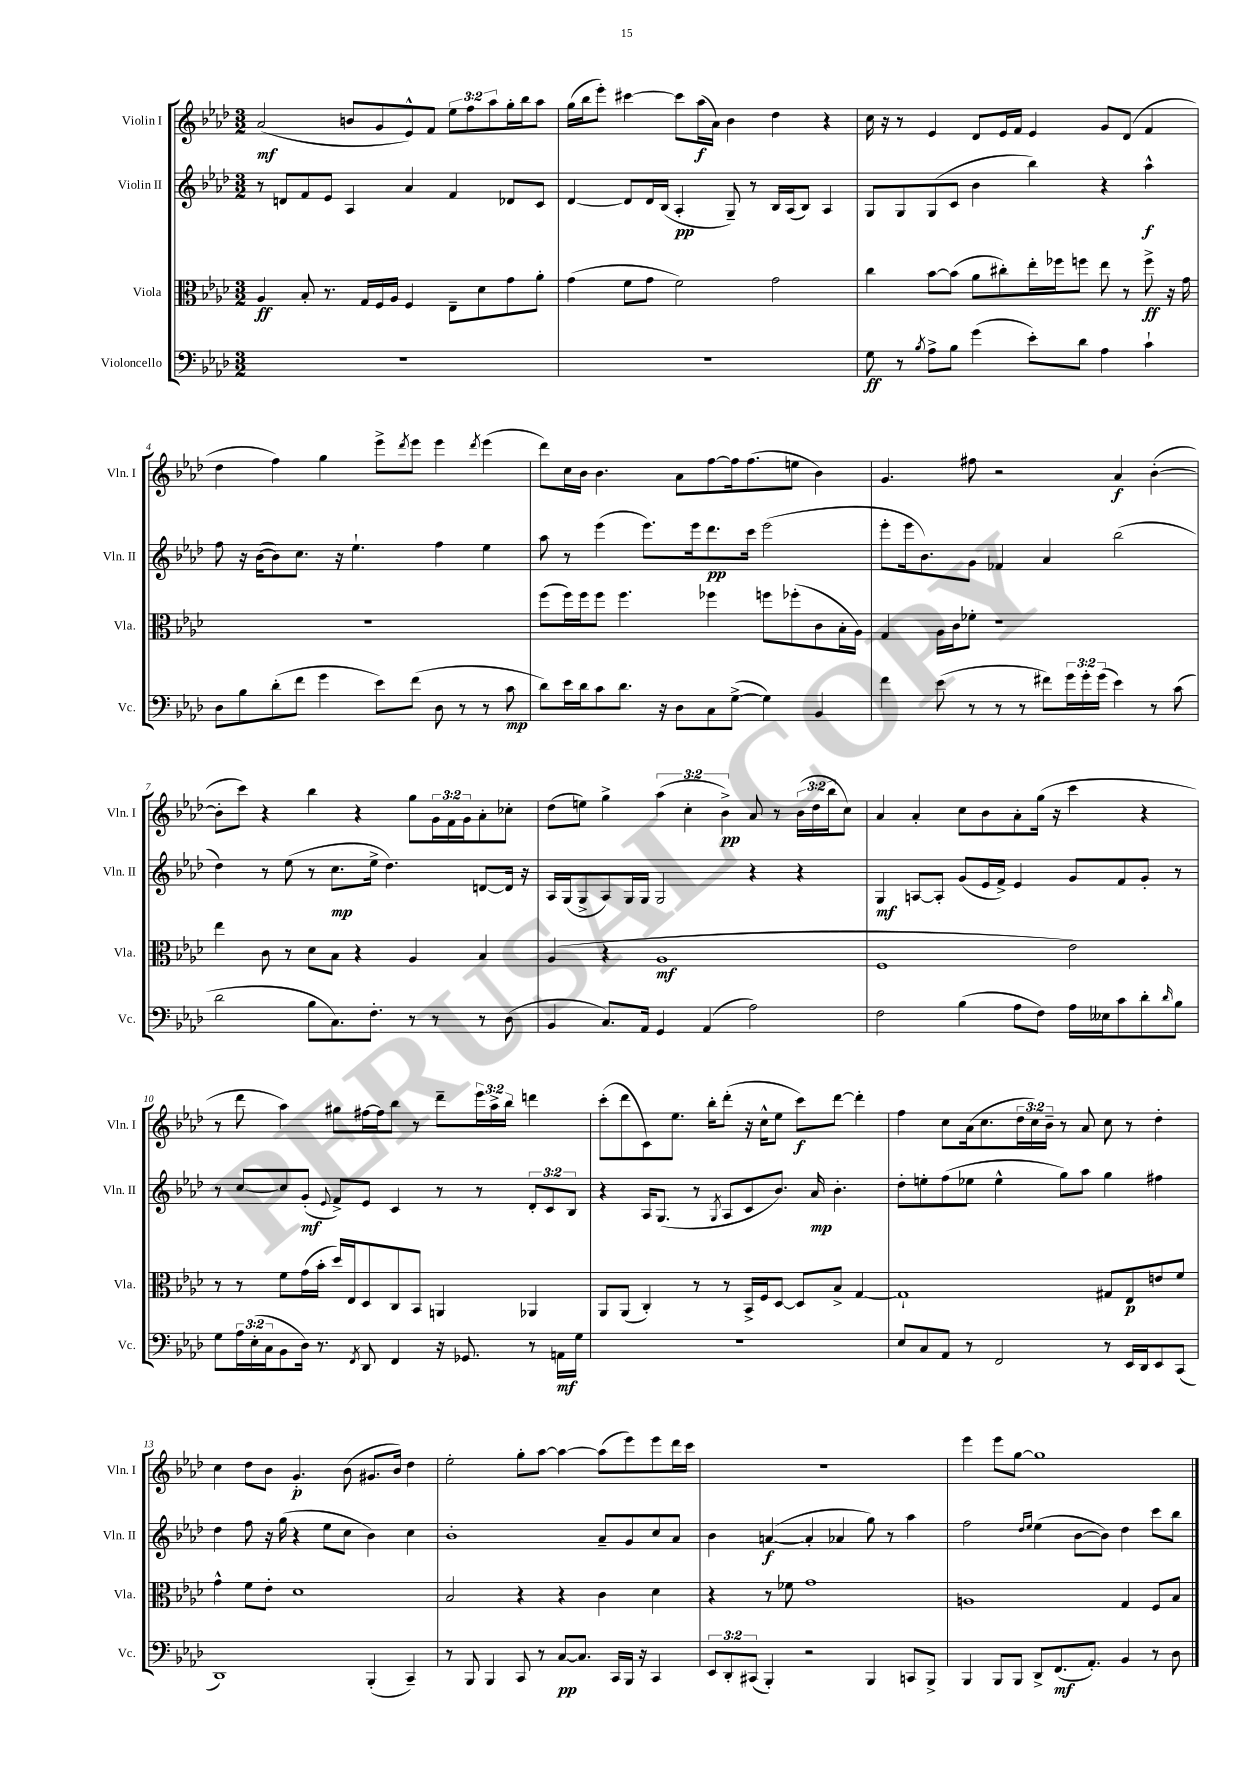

**kern	**kern	**kern	**kern
*staff4	*staff3	*staff2	*staff1
*clefF4	*clefC3	*clefG2	*clefG2
*k[b-e-a-d-]	*k[b-e-a-d-]	*k[b-e-a-d-]	*k[b-e-a-d-]
*M3/2	*M3/2	*M3/2	*M3/2
1.r	4A-	8r	(2a-
.	.	8d	.
.	8B-'	8f	.
.	8.r	8e-	.
.	.	4A-	8b
.	16G	.	.
.	16F	.	8g
.	16A-	.	.
.	4F	4a-	8e-^^)
.	.	.	8f
.	8E-~	4f	12ee-
.	.	.	12ff
.	8d-	.	.
.	.	.	12aa-
.	8g	8d-	16gg'
.	.	.	16bb-
.	8a-'	8c	8aa-
=	=	=	=
1.r	(4g	[4d-	(16gg
.	.	.	16bb-
.	.	.	8eee-')
.	8f	8d-]	[4ccc#
.	8g	16d-	.
.	.	(16B-	.
.	2f)	4A-'	8ccc#]
.	.	.	(16aa-
.	.	.	16a-)
.	.	8G~)	4b-
.	.	8r	.
.	2g	16B-	4dd-
.	.	(16A-	.
.	.	8B-)	.
.	.	4A-	4r
=	=	=	=
8G	4cc	8G	16cc
.	.	.	16r
8r	.	8G	8r
8qB-	.	.	.
8A-^	[8b-	(8G	4e-
8B-	(8b-]	8c	.
(4g	8a-	4b-	8d-
.	8cc#')	.	16e-
.	.	.	16f
8e-')	16ee-'	4bb-)	4e-
.	16ff-	.	.
8d-	8ff	.	.
4A-	8ee-	4r	8g
.	8r	.	(8d-
4c`	8ff^	4aa-^^	4f
.	16r	.	.
.	16g	.	.
=	=	=	=
8D-	1.r	8ff	4dd-
8B-	.	16r	.
.	.	([16b-	.
(8d-'	.	8b-])	4ff)
8f	.	8.cc	.
4g	.	.	4gg
.	.	16r	.
.	.	4.ee-`	.
8e-)	.	.	8eee-^
.	.	.	8qddd-
(8f	.	.	8eee-
8D-	.	4ff	4eee-
8r	.	.	.
.	.	.	8qddd-
8r	.	4ee-	(4eee-
8c	.	.	.
=	=	=	=
8d-)	(8ff	8aa-	8ddd-)
16e-	16ff)	8r	16cc
16d-	16ff	.	16b-
8c	8ff	(4eee-	4.b-
8.d-	4.ff	.	.
.	.	8.eee-)	.
16r	.	.	.
8D-	.	.	8a-
.	.	16eee-	.
8C	4ff-	8.ddd-	[8ff
([8G^	.	.	16ff]
.	.	16ccc	(8.ff
4G])	8ff	(2eee-	.
.	(8ff-'	.	8ee
4BB-	8c	.	4b-)
.	16B-'	.	.
.	16A-)	.	.
=	=	=	=
4f	4G	8eee-'	4.g
.	.	16eee-	.
.	.	8.b-)	.
(8e-	16A-	.	.
.	16c	.	.
8r	8f-'	8g	8ff#
8r	1r	4f-	2r
8r	.	.	.
8f#)	.	4a-	.
24g	.	.	.
24g'	.	.	.
(24g	.	.	.
4e-)	.	(2bb-	4a-
8r	.	.	([4b-'
(8c	.	.	.
=	=	=	=
2d-	4ee-	4dd-)	8b-']
.	.	.	8ccc)
.	8c	8r	4r
.	8r	(8ee-	.
8B-	8d-	8r	4bb-
8.C)	8B-	8.cc	.
.	4r	.	4r
8.F'	.	16ee-^	.
.	.	4.dd-)	.
8r	4A-	.	8gg
8r	.	.	24g
.	.	.	24f
.	.	.	24g
8r	4B-	[8d	8a-'
(8D-	.	16d]	8cc-'
.	.	16r	.
=	=	=	=
4BB-	(4A-	16A-	(8dd-
.	.	(16G	.
.	.	8G^	8ee)
8.C)	4r	8A-)	4gg^
.	.	16G	.
16AA-	.	16G	.
4GG	1A-	2G	(6aa-
.	.	.	6cc'
(4AA-	.	.	.
.	.	.	6b-^)
2A-)	.	4r	8a-
.	.	.	8r
.	.	4r	(24b-
.	.	.	24dd-
.	.	.	24bb-
.	.	.	8cc)
=	=	=	=
2F	1F	4G	4a-
.	.	[8A	4a-'
.	.	8A']	.
(4B-	.	(8g	8cc
.	.	16e-	8b-
.	.	16f^)	.
8A-	.	4e-	8a-'
8F)	.	.	(16gg
.	.	.	16r
16A-	2e-)	8g	4ccc
16E--	.	.	.
8c	.	8f	.
8d-'	.	8g'	4r
16qqd-	.	.	.
8B-	.	8r	.
=	=	=	=
8G	8r	8r	8r
24A-	8r	[8cc	8ddd-
(24E-'	.	.	.
24C	.	.	.
8BB-	8f	8cc]	4aa-)
16D-)	(16g	(8g'	.
8.r	16b-'	.	.
.	.	8qqe-	.
.	16dd-)	8f^)	8gg#
.	16E-	.	.
8qFF	.	.	.
8DD-	8D-	8e-	[16ff#
.	.	.	16ff#]
4FF	8C	4c	8bb-
.	8BB-	.	8r
16r	4AA	8r	8ddd-~
8.GG-	.	.	.
.	.	8r	24eee-
.	.	.	24aa-^
.	.	.	24bb-
8r	4AA-	12d-'	4ddd
.	.	12c	.
16AA	.	.	.
.	.	12B-	.
16G	.	.	.
=	=	=	=
1.r	8AA-	4r	(8ccc'
.	(8AA-	.	8ddd-
.	4C')	16A-	8c)
.	.	(8.G	.
.	.	.	8.ee-
.	8r	8r	.
.	.	.	16bb-'
.	.	8qG	.
.	8r	8A-	(8ddd-'
.	16BB-^	8c	16r
.	16F	.	16cc^^
.	[8D-	8.b-)	8ee-
.	8D-]	.	8ccc)
.	.	16a-	.
.	8B-^	4.b-'	[8ddd-
.	[4G	.	4ddd-']
=	=	=	=
8E-	1G`]	8dd-'	4ff
8C	.	8ee'	.
8AA-	.	(8ff	8cc
8r	.	8ee-	(16a-
.	.	.	8.cc
2FF	.	4ee-^^	.
.	.	.	24dd-
.	.	.	24cc)
.	.	.	24b-~
.	.	8gg)	8r
.	.	8aa-	8a-
8r	8G#	4gg	8cc
16EE-	8E-	.	8r
16DD-	.	.	.
8EE-	8e	4ff#	4dd-'
(8CC	8f	.	.
=	=	=	=
1DD-)	4g^^	4dd-	4cc
.	8f	8ff	8dd-
.	8e-'	16r	8b-
.	.	(16gg	.
.	1d-	4r	4.g'
.	.	8ee-	.
.	.	8cc	(8b-
(4BBB-'	.	4b-)	8.g#
.	.	.	16b-)
4CC~)	.	4cc	4dd-
=	=	=	=
8r	2B-	1b-'	2ee-'
8BBB-	.	.	.
4BBB-	.	.	.
8CC	4r	.	8gg'
8r	.	.	[8aa-
[8C	4r	.	4aa-_
8.C]	.	.	.
.	4c	8a-~	(8aa-]
16CC	.	.	.
16BBB-	.	8g	8eee-)
16r	.	.	.
4CC	4d-	8cc	8eee-
.	.	8a-	16ddd-
.	.	.	16ccc
=	=	=	=
12EE-	4r	4b-	1.r
12DD-'	.	.	.
(12CC#	.	.	.
4BBB-')	8r	([4a	.
.	8f-	.	.
2r	1g	4a']	.
.	.	4a-	.
4BBB-	.	8gg)	.
.	.	8r	.
8CC	.	4aa-	.
8BBB-^	.	.	.
=	=	=	=
4BBB-	1A	2ff	4eee-
8BBB-	.	.	8eee-
8BBB-	.	.	[8gg
.	.	16qqdd-	.
.	.	16qqee-	.
8DD-^	.	(4ee-	1gg]
(8.FF	.	.	.
.	.	[8b-	.
8.AA-')	.	.	.
.	.	8b-])	.
4BB-	4G	4dd-	.
8r	8F	8ccc	.
8D-	8B-	8bb-	.
==	==	==	==
*-	*-	*-	*-
